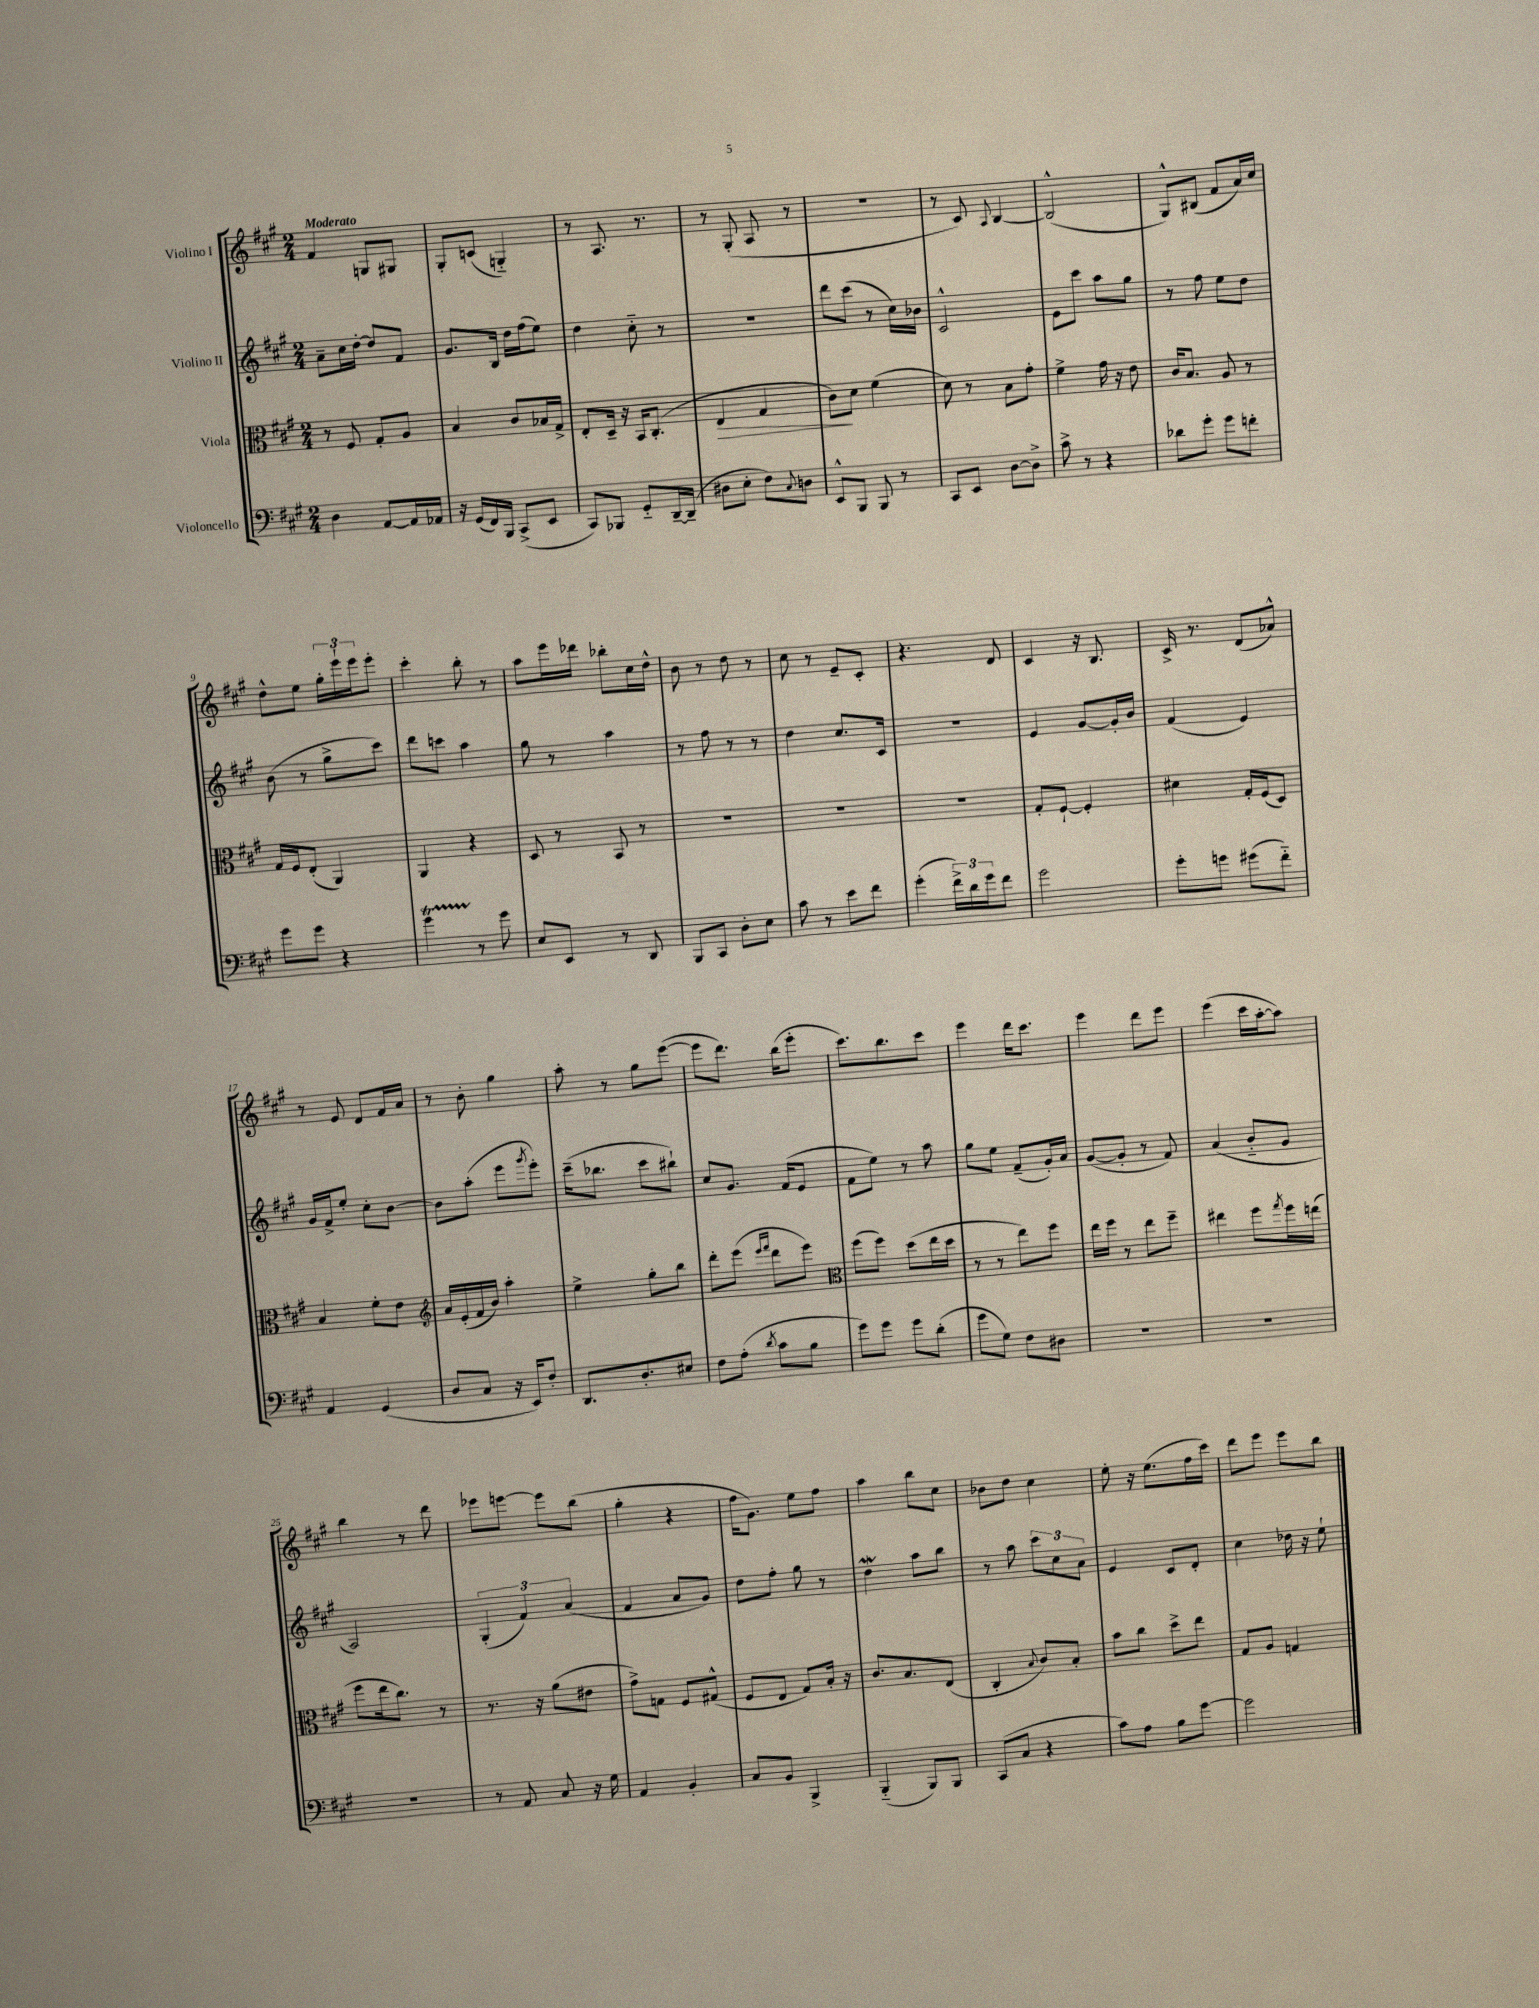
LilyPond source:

<<
\new StaffGroup <<
\new Staff = "s0" \with { instrumentName = "Violino I" } {
    \clef treble \key a \major \numericTimeSignature \time 2/4 \tempo "Moderato"
    fis'4 g8 gis8 |
    gis8-. c'8( g4-_) |
    r8 a8. r8. |
    r8 gis8-.( a8 r8 |
    R2 |
    r8 cis'8) \appoggiatura { a8 } b4~ |
    b2-^( |
    gis8-^) bis8( fis'8 a'16) cis''16 |
    d''8-^ e''8 \tuplet 3/2 { gis''16-. e'''16-! e'''16 } e'''8-. |
    cis'''4-. b''8-. r8 |
    a''8 e'''16 des'''16 bes''8-. cis''16 d''16-^ |
    b'8 r8 d''8 r8 |
    cis''8 r8 e'8-- cis'8-. |
    r4. d'8 |
    cis'4 r16 b8. |
    cis'16-> r8. d'8( aes'8-^) |
    r8 e'8 d'8 fis'16 a'16 |
    r8 b'8-. gis''4 |
    a''8-. r8 gis''8 e'''8~( |
    e'''8 d'''8.) b''16( e'''8-. |
    cis'''8.) b''8. cis'''8 |
    e'''4 d'''16 cis'''8. |
    e'''4 d'''8 e'''8 |
    e'''4( cis'''16 a''16~-. a''8) |
    b''4 r8 d'''8 |
    ees'''8 e'''8~ e'''8 b''8( |
    gis''4-. r4 |
    fis''16 gis'8.) e''8 fis''8 |
    a''4 b''8 cis''8 |
    bes'8 d''8 cis''4 |
    e''8-. r16 e''8.( fis''16 cis'''16) |
    d'''8 e'''8 e'''8 b''8 \bar "|." |
}
\new Staff = "s1" \with { instrumentName = "Violino II" } {
    \clef treble \key a \major \numericTimeSignature \time 2/4
    a'8-- cis''16 d''16~-. d''8 fis'8 |
    gis'8. b16 d''16 fis''16( e''8) |
    d''4 cis''8-_ r8 |
    r2 |
    d'''8 cis'''8( r8 cis''16) bes'16 |
    cis'2-^ |
    e'8 cis'''8 a''8 gis''8 |
    r8 fis''8 e''8 d''8 |
    b'8( r8 gis''8-> cis'''8) |
    d'''8 c'''8 a''4 |
    gis''8 r8 a''4 |
    r8 fis''8 r8 r8 |
    d''4 cis''8. cis'16 |
    R2 |
    e'4 gis'8~ gis'16-. b'16 |
    fis'4( e'4) |
    gis'16 fis'16-> e''8-. cis''8-. b'8~ |
    b'8 a''8-.( e'''8 \acciaccatura { gis'''8 } e'''8-.) |
    cis'''16--( bes''8. cis'''8 bis''8-!) |
    cis''8 gis'8. fis'16( e'8 |
    fis'8 e''8) r8 a''8 |
    gis''8 e''8 fis'8--( gis'16-.) a'16 |
    gis'8~( gis'8-. r8 fis'8) |
    a'4( b'8-_ gis'8 |
    a2) |
    \tuplet 3/2 { gis4-.( fis'4) a'4( } |
    fis'4 a'8 gis'8) |
    d''8 fis''8-. gis''8 r8 |
    d''4\mordent a''8 b''8 |
    r8 a''8 \tuplet 3/2 { cis'''8 cis''8 a'8 } |
    e'4 cis'8 d'8-. |
    cis''4 des''16 r16 e''8-! \bar "|." |
}
\new Staff = "s2" \with { instrumentName = "Viola" } {
    \clef alto \key a \major \numericTimeSignature \time 2/4
    r8 fis8 gis8-. a8 |
    b4 cis'8 bes16 gis16-> |
    e8-. d16-- r16 b,16 cis8.-.( |
    e4\> gis4 |
    cis'8\!) d'8 fis'4( |
    d'8) r8 b8 gis'8-. |
    fis'4-> gis'16 r16 e'8 |
    cis'16 b8. a8 r8 |
    gis16 fis16 e8-.( a,4) |
    a,4 r4 |
    d8 r8 b,8 r8 |
    R2 |
    R2 |
    R2 |
    gis8-. fis8~-! fis4-. |
    dis'4 gis16-. fis16( d8) |
    b4 fis'8-. e'8 |
    \clef treble a'16 e'16-.( fis'16 b'16) a''4-. |
    e''4-> gis''8-. b''8 |
    d'''8-. e'''8( \grace { e'''16 fis'''16 } d'''8 e'''8) |
    \clef alto fis''8( fis''8) d''8( e''16 d''16 |
    r8 r8 e''8) fis''8 |
    e''16 fis''16 r8 e''8 fis''8-- |
    eis''4 fis''8 \acciaccatura { gis''8 } fis''16 e''16( |
    fis''8 e''16 cis''8.) r8 |
    r8. r16 a'8( eis'8 |
    gis'8->) g8 fis8 gis8-^( |
    fis8 e8 gis8) b16-. r16 |
    cis'8. b8. e8( |
    cis4-. \appoggiatura { b8 } cis'8) b8-. |
    b'8 cis''8 d''8-> e''8 |
    gis8 a8 g4 \bar "|." |
}
\new Staff = "s3" \with { instrumentName = "Violoncello" } {
    \clef bass \key a \major \numericTimeSignature \time 2/4
    d4 a,8~ a,16 aes,16 |
    r16 gis,16( fis,16) b,,16 cis,8->( e,8 |
    cis,8) bes,,8 gis,8-_ d,16~-- d,16--( |
    dis8 e8-. fis8) \appoggiatura { cis8 } d8 |
    e,8-^ b,,8 b,,8 r8 |
    cis,8 e,8 d8~ d8-> |
    cis'8-> r8 r4 |
    des'8 gis'8-. gis'8 f'8-. |
    gis'8 gis'8 r4 |
    gis'4\startTrillSpan r8\stopTrillSpan gis'8 |
    e8 e,8 r8 d,8 |
    b,,8 cis,8 d8-. e8 |
    cis'8 r8 e'8 fis'8 |
    gis'4-.( \tuplet 3/2 { fis'16->) d'16 gis'16 } fis'8 |
    gis'2 |
    gis'8-. g'8 gis'8( fis'8-_) |
    a,4 gis,4( |
    d8 cis8 r16 e,16) fis8-. |
    d,8. d8.-. eis8 |
    fis8 a8-.( \acciaccatura { d'8 } cis'8 b8 |
    gis'8) gis'8 gis'8 d'8-.( |
    gis'8 gis8) fis8 dis8 |
    R2 |
    R2 |
    R2 |
    r8 a,8 cis8 r16 gis16 |
    a,4 b,4-. |
    cis8 b,8 b,,4-> |
    b,,4-_( b,,8) b,,8 |
    cis,8( cis8 r4 |
    cis'8) a8 b8 gis'8~ |
    gis'2 \bar "|." |
}
>>
>>
